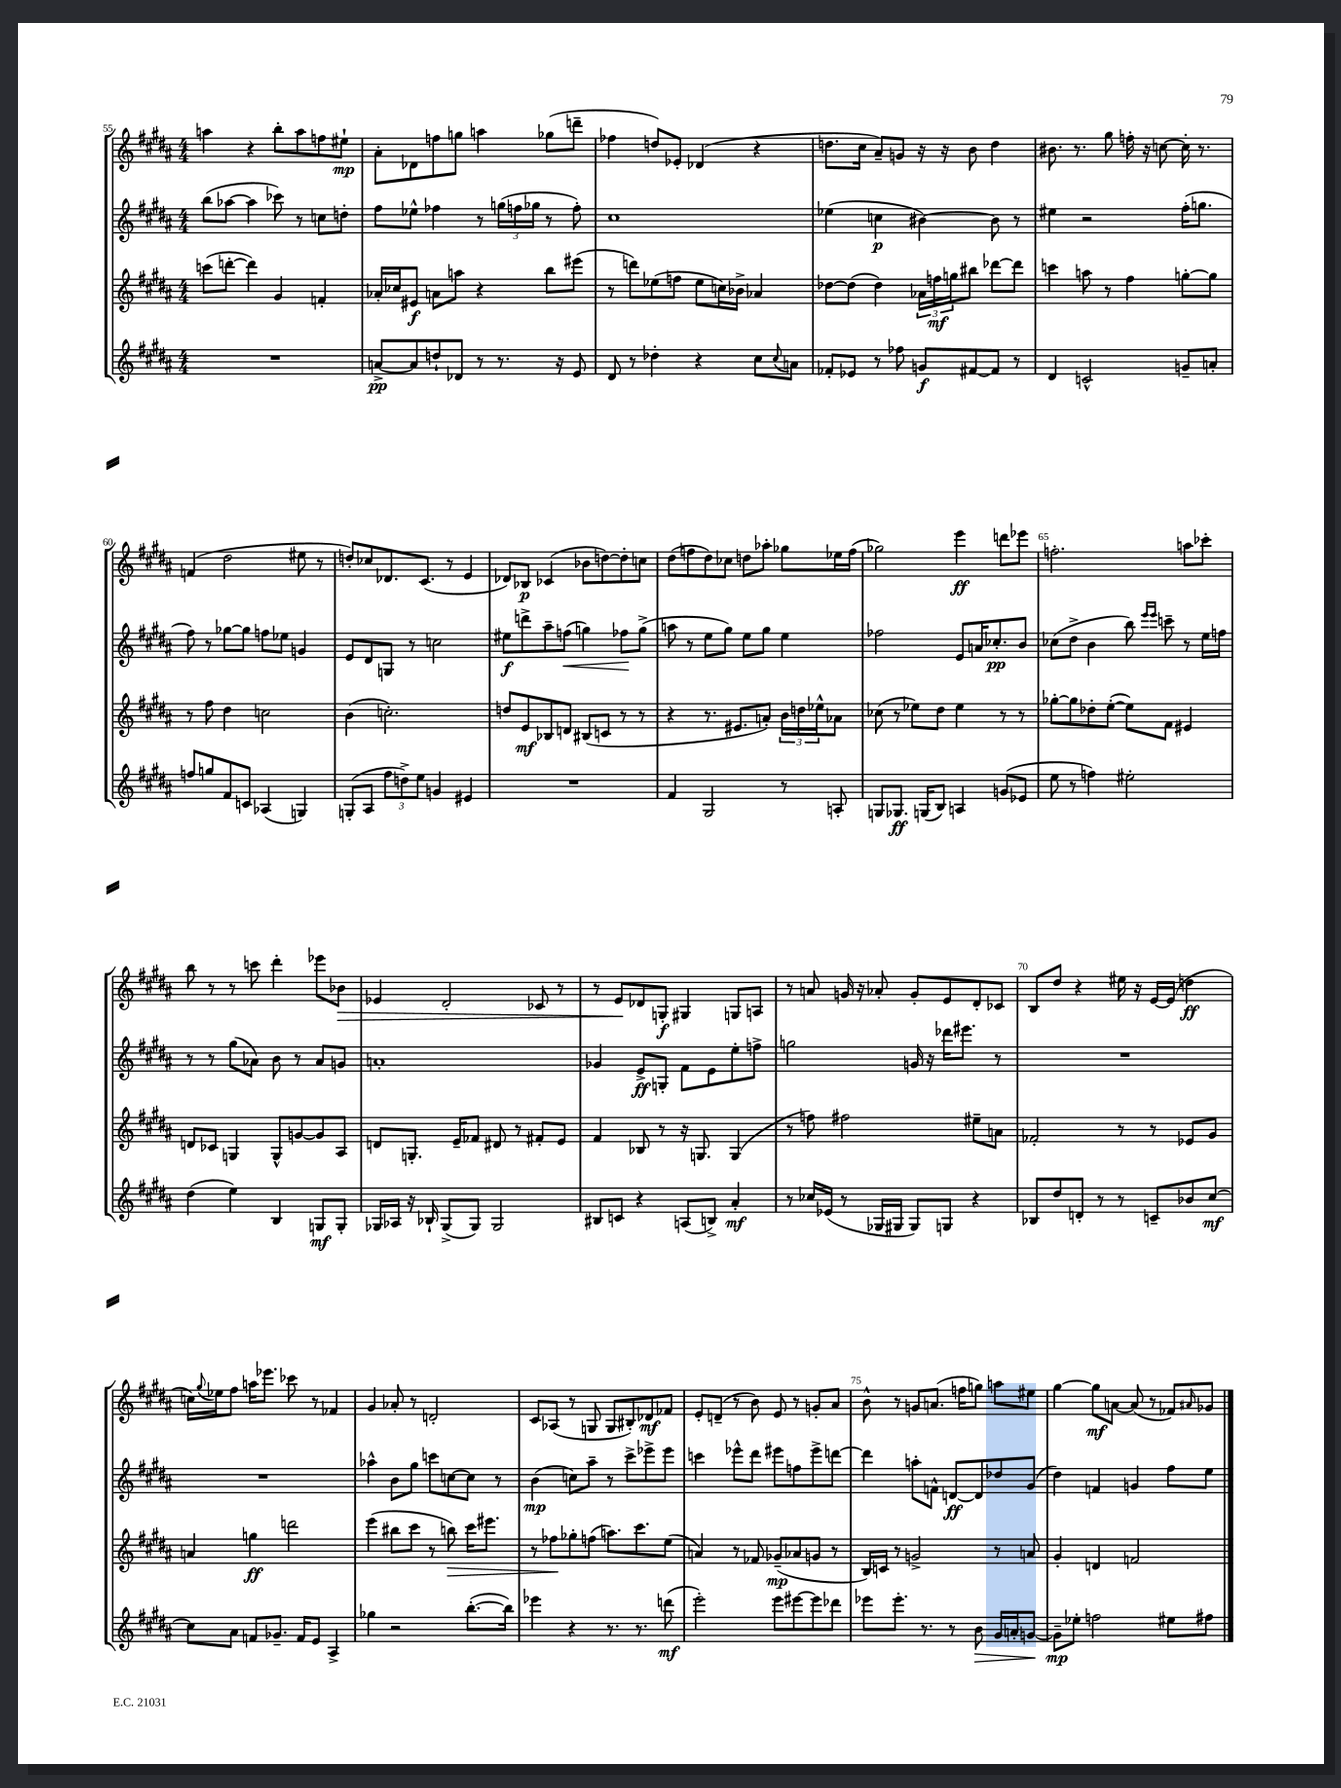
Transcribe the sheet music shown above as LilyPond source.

<<
\new StaffGroup <<
\new Staff = "s0" {
    \clef treble \key b \major \numericTimeSignature \time 4/4
    a''4 r4 b''8-. a''8 f''8 eis''8-!\mp |
    ais'8-. des'8 f''8 g''8 a''4 ges''8( d'''8-- |
    fes''4 d''8) ees'8-. des'4( r4 |
    d''8. cis''16 ais'8--) g'8 r16 r16 b'8 d''4 |
    bis'8. r8. gis''8 f''16-. r16 c''8~ c''16-. r8. |
    f'4( dis''2 eis''8 r8 |
    d''8-.) ces''8 des'8. cis'8.( r8 e'4 |
    des'8) bes8\p ces'4( bes'8 d''8~) d''8-. c''8 |
    dis''8( f''8 dis''8) ces''8 d''8 aes''8-. ges''8 ees''16 f''16( |
    ges''2) e'''4\ff d'''8 ees'''8 |
    f''2.-. a''8 ces'''8-. |
    b''8 r8 r8 c'''8 dis'''4-. ees'''8 bes'8\> |
    ees'4 dis'2-. ces'8 r8 |
    r8 e'8\! des'8 g8-.\f gis4 g8 a8 |
    r8 a'8 g'16 r16 aes'8-. g'8-. e'8 dis'8-. ces'8 |
    b8 dis''8 r4 eis''16 r16 e'16~ e'16( d''4\ff |
    c''16) \appoggiatura { gis''8 } ees''16 fis''8 a''16 ees'''8. ces'''8 r8 fes'4 |
    gis'4 aes'8-. r8 d'2-. |
    cis'8 aes8( r8 g8 g8 bis8-.) des'8\mf fes'8 |
    e'8-. d'8--( r8 b'8) e'8 r8 g'8-. ais'8 |
    b'8-^ r8 g'8 a'8.( f''16 g''8) a''8 eis''8 |
    gis''4~ gis''8\mf a'8~ a'8( r8 fes'8) \grace { ais'16 } ges'8 \bar "|." |
}
\new Staff = "s1" {
    \clef treble \key b \major \numericTimeSignature \time 4/4
    b''8( aes''8~ aes''4 ces'''8) r8 c''8 d''8-. |
    fis''8 ees''8-^ fes''4 r8 \tuplet 3/2 { g''16( f''16 ges''16 } r8 f''8-.) |
    cis''1 |
    ees''4( c''4\p bis'4~) bis'8 r8 |
    eis''4 r2 fis''16-.( g''8. |
    fis''8) r8 ges''8~ ges''8 f''8 ees''8 g'4 |
    e'8 dis'8 g8 r8 c''2 |
    eis''8\f d'''8-> ais''8-- f''8\<( g''4) fes''8\! g''8->( |
    a''8 r8 e''8 gis''8) e''8 gis''8 e''4 |
    fes''2 e'8 a'16 ces''8.-.\pp b'8 |
    ces''8( dis''8-> b'4 b''8) \grace { e'''16 e'''16 } c'''8-- r8 e''16 f''16 |
    r8 r8 gis''8( aes'8) b'8 r8 aes'8 g'8 |
    a'1-. |
    ges'4 e'8->\ff g8-. fis'8 e'8 e''8-. f''8-> |
    g''2 g'16 r16 des'''16 eis'''8. r8 |
    R1 |
    R1 |
    aes''4-^ b'8 gis''8 c'''8 c''8~ c''8 r8 |
    b'4\mp( c''8) ais''8-- r8 cis'''8-> ees'''8-> ees'''8 |
    c'''4 ees'''8-^ dis'''8 eis'''8 f''8 eis'''8-> d'''8~ |
    d'''4 a''8-. f'8-^ d'8~\ff d'8 des''8 gis'8( |
    dis''4) f'4 g'4 fis''8 e''8 \bar "|." |
}
\new Staff = "s2" {
    \clef treble \key b \major \numericTimeSignature \time 4/4
    c'''8( d'''8~-. d'''4) gis'4 f'4-. |
    aes'16-. ces''16 eis'8\f a'8 a''8 r4 b''8 eis'''8( |
    r8 d'''8) ees''8( f''8 ees''8 c''16) bes'16-> aes'4 |
    des''8~ des''8( des''4) \tuplet 3/2 { aes'16 f''16\mf g''16 } bis''8 des'''8~ des'''8 |
    c'''4 a''8 r8 fis''4 g''8~-. g''8 |
    r8 fis''8 dis''4 c''2 |
    b'4( c''2.-.) |
    d''8 e'8\mf bes8 d'8 bis8( c'8 r8 r8 |
    r4 r8. eis'8. a'8-.) \tuplet 3/2 { b'16 d''16 ees''16-^ } aes'8 |
    ces''8( r8 ees''8) dis''8 ees''4 r8 r8 |
    ges''8~-. ges''8 des''8-. e''8~-.( e''8) fis'8 eis'4 |
    d'8 ces'8 g4 g8-^ g'8~ g'8 ais8 |
    d'8 g8.-. e'16-- fes'8 dis'8 r8 fis'8-. e'8 |
    fis'4 bes8 r8 r16 g8. g4( |
    r8 f''8) fis''2 eis''8-- a'8 |
    fes'2-. r8 r8 ees'8 gis'8 |
    a'4 g''4\ff d'''2 |
    e'''4( bis''8 cis'''8 r8 b''8\>) cis'''16 eis'''8. |
    r8 fes''8\! ges''8-. f''8( a''8.) cis'''8. e''8( |
    a'4) r8 fes'8 ges'8--\mp( aes'8 g'8 r8 |
    b16) c'16 r8 g'2-> r8 a'8 |
    gis'4-. d'4 f'2 \bar "|." |
}
\new Staff = "s3" {
    \clef treble \key b \major \numericTimeSignature \time 4/4
    R1 |
    a'8~->\pp a'8 d''8-! des'8 r8 r8. r16 e'8 |
    dis'8 r8 des''4-. r4 cis''8 \appoggiatura { cis''8 } a'8 |
    fes'8-. ees'8 r8 fes''8 g'8\f fis'8~ fis'8 r8 |
    dis'4 c'2-^ g'8-- a'8-. |
    f''8 g''8 fis'8 c'8 aes4( g4) |
    g8-.( ais8 \tuplet 3/2 { fis''8 d''8->) e''8 } g'4 eis'4 |
    R1 |
    fis'4 gis2 r8 a8-. |
    g8 ges8.\ff g16( b8) a4 g'8( ees'8 |
    e''8 r8 f''4) eis''2-. |
    dis''4( e''4) b4 g8\mf g8-. |
    ges16 aes16 r16 bes16-! ges8->( ges8) ges2 |
    bis8 c'8 r4 a8( b8->) ais'4-.\mf |
    r8 ces''16 ees'16( r8 ges16 gis16 gis8) g8 r4 |
    bes8 dis''8 d'8-. r8 r8 c'8-- bes'8 cis''8~\mf |
    cis''8 ais'8 f'8 ges'8.-- f'16 e'8 ais4-> |
    ges''4 r2 b''8.~-.( b''16) |
    ees'''4 r4 r8. r8. d'''8\mf( |
    e'''2-.) e'''8 eis'''8~ eis'''8 des'''8 |
    ees'''8 ees'''8.-. r8. r8 b'8\> gis'16 a'16-. g'8~\! |
    g'8--\mp ees''8-. f''2 eis''8 fis''8 \bar "|." |
}
>>
>>
\layout { \context { \Score currentBarNumber = #55 \override BarNumber.break-visibility = ##(#f #t #t) barNumberVisibility = #(every-nth-bar-number-visible 5) } }
